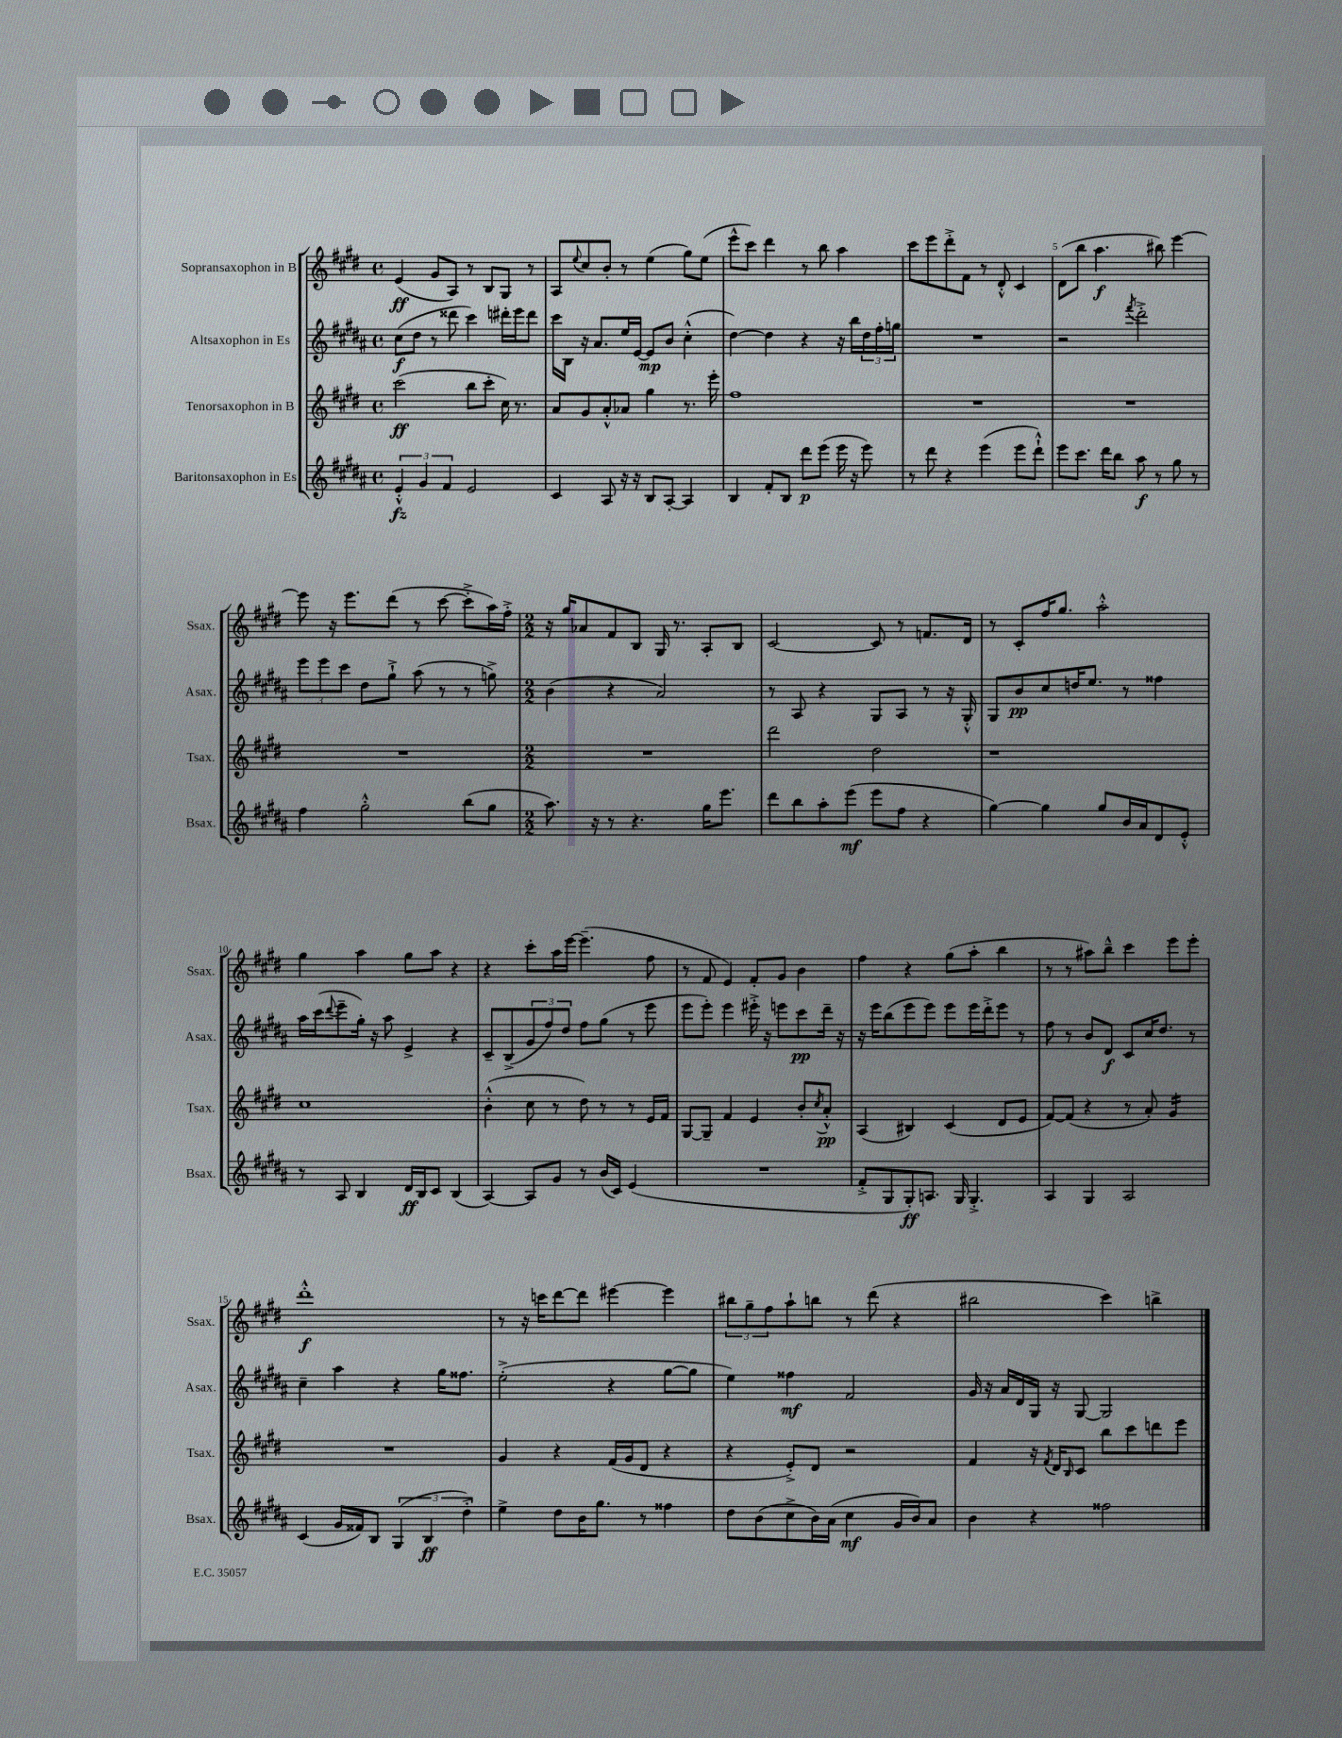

**kern	**kern	**kern	**kern
*staff4	*staff3	*staff2	*staff1
*clefG2	*clefG2	*clefG2	*clefG2
*k[f#c#g#d#a#]	*k[f#c#g#d#]	*k[f#c#g#d#a#]	*k[f#c#g#d#]
*M4/4	*M4/4	*M4/4	*M4/4
*met(c)	*met(c)	*met(c)	*met(c)
6e'^^	(2ccc#	(8cc#	(4e
.	.	8dd#	.
6g#	.	.	.
.	.	8r	8g#
6f#	.	.	.
.	.	8ddd##	8A)
2e	8bb	4ccc#)	8r
.	8ccc#'	.	8B
.	16cc#)	16ddd#'	8G#
.	8.r	16eee	.
.	.	8ddd#	8r
=	=	=	=
4c#	8a	16ccc#	8A
.	.	16B	.
.	.	.	8qqee
.	8g#	16r	8cc#
.	.	8.a#	.
8A#	8a'^^	.	8b'
16r	8a-	16ee	8r
16r	.	[16e	.
8B	4gg#	8e]	(4ee
[8A#'	.	8b	.
4A#]	8.r	(4cc#'^^	8gg#)
.	.	.	(8ee
.	16eee'	.	.
=	=	=	=
4B	1ff#	[4dd#)	8eee^^
.	.	.	8ccc#)
8f#'	.	4dd#]	4ddd#
8B	.	.	.
8ddd#	.	4r	8r
(8eee	.	.	8bb
16eee	.	16r	4aa
16r	.	16bb	.
8eee)	.	24dd#	.
.	.	24ff#'	.
.	.	24gg	.
=	=	=	=
8r	1r	1r	8ccc#
8ddd#	.	.	8eee
4r	.	.	8ddd#'^
.	.	.	8f#
(4eee	.	.	8r
.	.	.	8d#'^^
8eee	.	.	4c#
8ddd#`^^)	.	.	.
=	=	=	=
8eee	1r	2r	(8d#
8.ccc#	.	.	8bb
.	.	.	4.aa
16ddd#	.	.	.
8bb	.	.	.
.	.	8qfff#	.
8aa#	.	2ddd#'^	.
8r	.	.	8bb#)
8gg#	.	.	[4eee
8r	.	.	.
=	=	=	=
4ff#	1r	12eee	8eee]
.	.	12eee	.
.	.	.	16r
.	.	12ccc#	.
.	.	.	8.eee
2gg#'^^	.	8dd#	.
.	.	8gg#`^	(8ddd#
.	.	(8aa#	8r
.	.	8r	[8ccc#
(8bb	.	8r	8ccc#'^]
8gg#	.	8gg^)	16aa)
.	.	.	16ff#'^
=	=	=	=
*M2/2	*M2/2	*M2/2	*M2/2
8.aa#)	1r	(4b	16r
.	.	.	16gg#
.	.	.	8a-
16r	.	.	.
8r	.	4r	8f#
4.r	.	.	8B
.	.	2a#)	16G#
.	.	.	8.r
16gg#	.	.	8A'
8.eee	.	.	.
.	.	.	8B
=	=	=	=
8ddd#	2ddd#	8r	[2c#
8bb	.	8A#	.
8aa#'	.	4r	.
(8eee	.	.	.
8eee	2dd#	8G#	8c#]
8ff#	.	8A#	8r
4r	.	8r	8.f
.	.	16r	.
.	.	16G#'^^	16d#
=	=	=	=
[4gg#)	1r	8G#	8r
.	.	8b	8c#'
4gg#]	.	8cc#	16ff#
.	.	.	8.gg#
.	.	16dd	.
.	.	8.ee	.
8gg#	.	.	2aa'^^
16b	.	8r	.
16a#	.	.	.
8d#	.	4ff##	.
8e'^^	.	.	.
=	=	=	=
8r	1cc#	16aa#	4gg#
.	.	(16ccc#	.
.	.	8qqddd#	.
8A#	.	8eee~	.
4B	.	16gg#')	4aa
.	.	16r	.
.	.	8aa#	.
16d#	.	4e^	8gg#
16B	.	.	.
8c#	.	.	8aa
(4B	.	4r	4r
=	=	=	=
[4A#)	(4b'^^	8c#~	4r
.	.	(8B^	.
8A#]	8cc#	12g#	8ccc#'
.	.	12ff#)	.
8g#	8r	.	16aa
.	.	12dd#	.
.	.	.	[16eee
8r	8dd#)	8ff#	(4.eee~]
(16b	8r	(8gg#	.
16c#)	.	.	.
(4e	8r	8r	.
.	16e	8eee	8ff#
.	16f#	.	.
=	=	=	=
1r	[8G#	8eee	8r
.	8G#~]	8eee')	8f#
.	4f#	4eee	4e)
.	4e	16eee#'^	8f#'
.	.	16r	.
.	.	8eee	8g#
.	8b'	8ccc#	4b
.	8qcc#	.	.
.	8a'^^	16ddd#~	.
.	.	16r	.
=	=	=	=
8f#'^	(4A	16r	4ff#
.	.	16eee	.
8G#	.	(8bb	.
8G#')	4B#)	8eee	4r
8.A	.	8eee)	.
.	(4c#	8eee	(8gg#
16G#	.	.	.
4.G#'^	.	16eee	8aa'
.	.	16ddd#'^	.
.	8d#	8eee	4bb
.	8e	8r	.
=	=	=	=
4A#	[8f#)	8ff#	8r
.	(8f#]	8r	8r
4G#	4r	8b	8aa#)
.	.	8d#	8bb~^^
2A#	8r	8c#	4ccc#
.	8a')	16cc#	.
.	.	8.dd#	.
.	4g#	.	8eee
.	.	8r	8eee'
=	=	=	=
(4c#	1r	4cc#~	1ddd#'^^
16g#	.	4aa#	.
16f##)	.	.	.
8B	.	.	.
(6G#	.	4r	.
6B	.	.	.
.	.	16gg#	.
.	.	8.ff##	.
6dd#'^)	.	.	.
=	=	=	=
4ee^	4g#	(2ee'^	8r
.	.	.	16r
.	.	.	16ccc
8dd#	4r	.	[8ddd#
16b	.	.	8ddd#]
8.gg#	.	.	.
.	(16f#	4r	[4eee#
.	16g#	.	.
8r	8d#	.	.
4ff##	4r	[8gg#	4eee#]
.	.	8gg#]	.
=	=	=	=
8dd#	4r	4ee)	12bb#
.	.	.	12gg#~
(8b	.	.	.
.	.	.	12ff#
8cc#^	8e'^)	4ff##	8aa`
16b)	8d#	.	8bb
(16a#	.	.	.
4cc#	2r	2f#	8r
.	.	.	(8ddd#
16g#	.	.	4r
16b)	.	.	.
8a#	.	.	.
=	=	=	=
4b	4f#	16g#	2bb#
.	.	16r	.
.	.	16a#	.
.	.	16d#	.
4r	16r	16G#	.
.	8qf#	.	.
.	16d#	16r	.
.	16qqB	.	.
.	8c#	[8G#	.
2ff##	8bb	2G#]	4ccc#)
.	8ccc#	.	.
.	8ddd	.	4bb^
.	8eee	.	.
==	==	==	==
*-	*-	*-	*-
